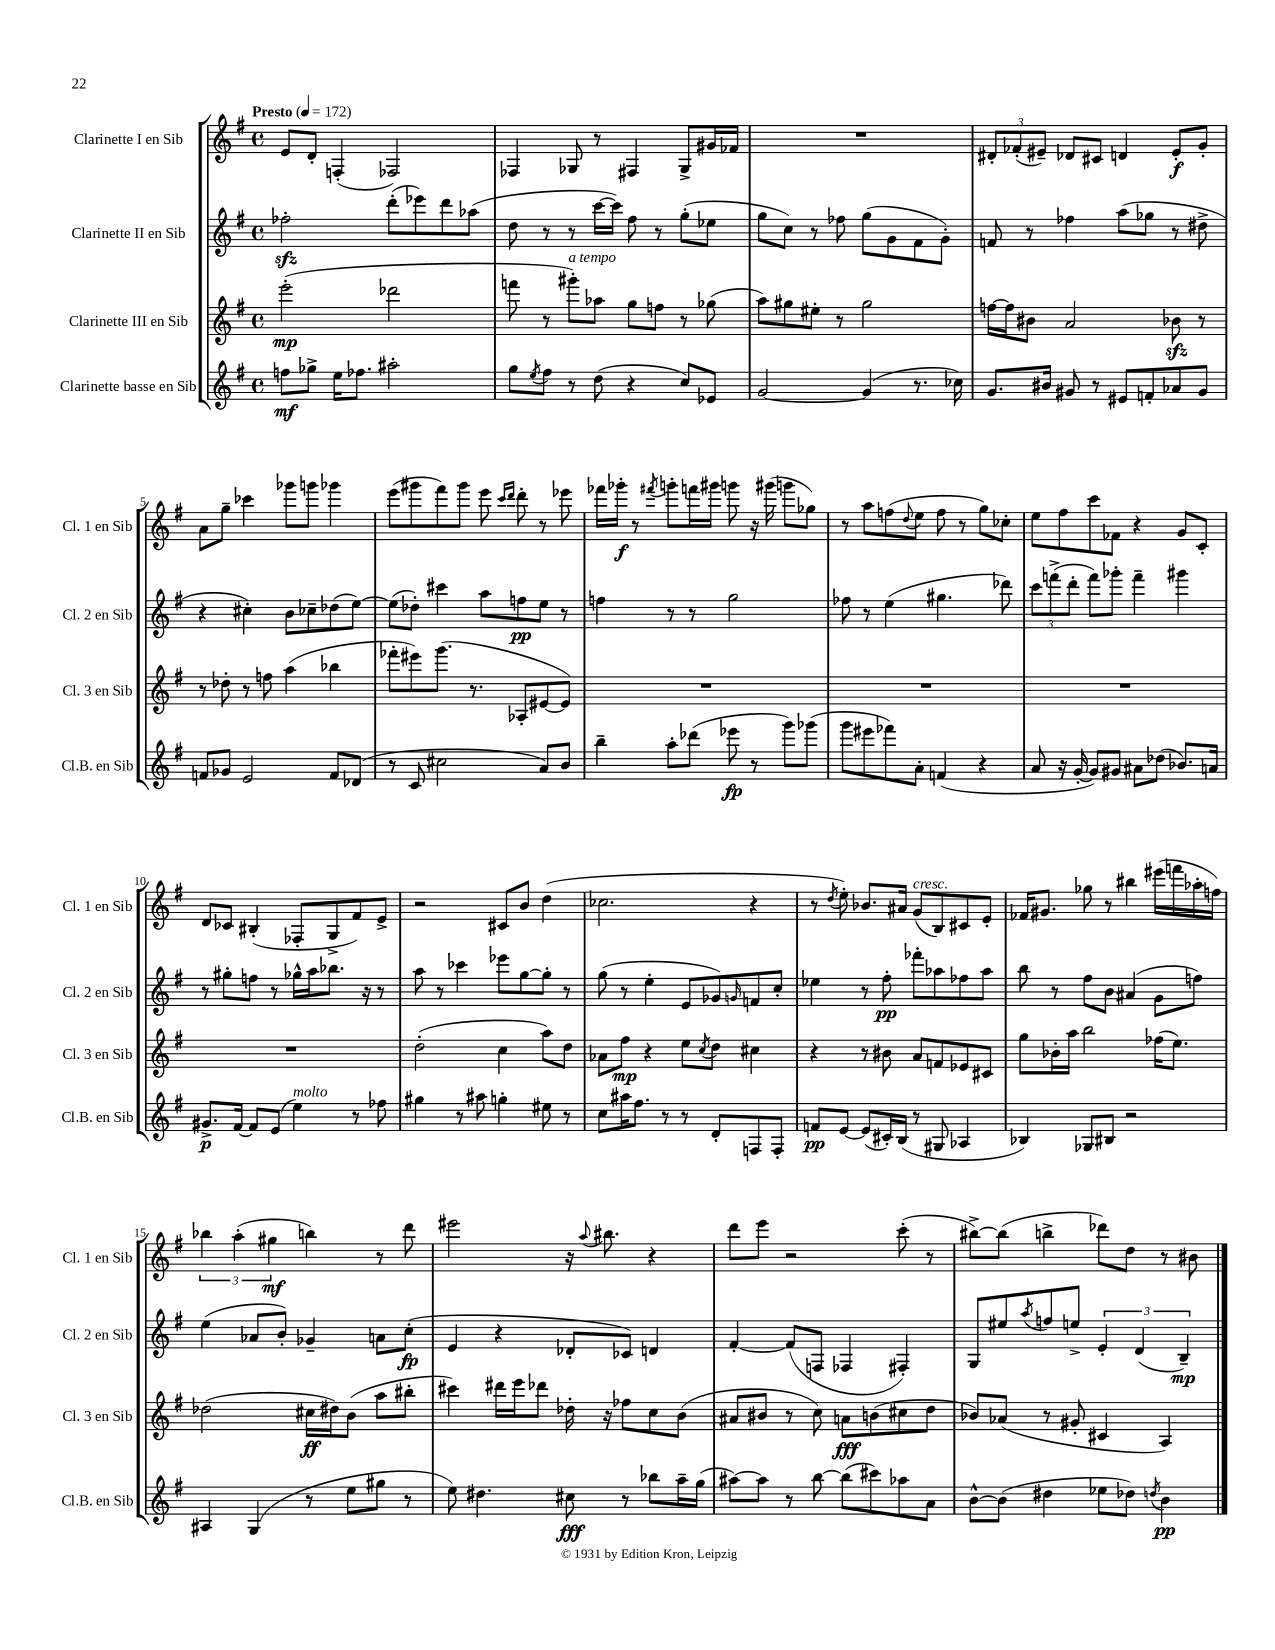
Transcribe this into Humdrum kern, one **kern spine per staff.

**kern	**kern	**kern	**kern
*staff4	*staff3	*staff2	*staff1
*clefG2	*clefG2	*clefG2	*clefG2
*k[f#]	*k[f#]	*k[f#]	*k[f#]
*M4/4	*M4/4	*M4/4	*M4/4
*met(c)	*met(c)	*met(c)	*met(c)
*MM172	*MM172	*MM172	*MM172
8ff\L	(2eee'\	2ff-'\	8e/L
8gg-^\J	.	.	8d'/J
16ee\LK	.	.	(4F'/
8.ff-\J	.	.	.
2aa#'\	2ddd-\	(8ddd'\L	2F-/)
.	.	8eee-\)	.
.	.	8ddd\	.
.	.	(8aa-\J	.
=	=	=	=
8gg\L	8fff\	8dd\	4F-/
8qee/	.	.	.
8ff#\J	8r	8r	.
8r	8ggg#'\L)	8r	8G-/
(8dd\	8aa-\J	[16ccc\LL	8r
.	.	16ccc\]JJ)	.
4r	8gg\L	8ff#\	4F#/
.	8ff\J	8r	.
8cc/L)	8r	(8gg'\L	8G-^/L
8e-/J	(8gg-\	8ee-\J	16g#/L
.	.	.	16f-/JJ
=	=	=	=
[2g/	8aa\L)	8gg\L	1r
.	8gg#\	8cc\J)	.
.	8ee#'\J	8r	.
.	8r	8ff-\	.
(4g/]	2gg#\	(8gg\L	.
.	.	8g\	.
8.r	.	8f#\	.
.	.	8g'\J)	.
16cc-\)	.	.	.
=	=	=	=
8.g/L	[16ff\LL	8f/	12d#'/L
.	16ff\]J	.	.
.	.	.	(12f-'/
.	8b#\J	8r	.
.	.	.	12e#~/J)
16b#/Jk	.	.	.
8g#/	2a/	4ff-\	8d-/L
8r	.	.	8c#/J
8e#/L	.	(8aa\L	4d/
8f'/	.	8gg-\J	.
8a-/	8b-\	8r	8e#'/L
8g#/J	8r	8dd#^\	8g'/J
=	=	=	=
8f/L	8r	4r	8a\L
8g-/J	8dd-'\	.	8gg~\J
2e/	8r	4cc#'\)	4ccc-\
.	8ff\	.	.
.	(4aa\	8b\L	8ggg-\L
.	.	8cc-~\	8ggg\J
8f/L	4bb-\	(8dd-\	4ggg-\
(8d-/J	.	[8ee\J)	.
=	=	=	=
8r	8fff-'\L	(8ee\]L	(8eee\L
8c/	8eee#\)	8dd-'\J)	8ggg#\
2cc#\	(8.ggg\J	4ccc#\	8fff#\)
.	.	.	8ggg#\J
.	8.r	.	.
.	.	8aa\L	8eee\
.	.	.	16qqccc/LL
.	.	.	16qqddd/JJ
.	8A-'/L	8ff\	8ddd'\
8a/L)	[8e#/	8ee\J	8r
8b/J	8e#/]J)	8r	8eee-\
=	=	=	=
4bb~\	1r	4ff\	16fff-\LL
.	.	.	16ggg-'\JJ
.	.	.	8r
.	.	.	8qfff#/
8aa'\L	.	8r	8ggg'\L
(8ddd-\J	.	8r	16fff\L
.	.	.	16ggg#\JJ
8eee-\	.	2gg\	8ggg\
8r	.	.	16r
.	.	.	(16ggg#\
8ggg\L)	.	.	8ggg\L
(8ggg-\J	.	.	8gg-\J)
=	=	=	=
8ggg\L	1r	8ff-\	8r
8eee#\	.	8r	8aa\L
8fff-\)	.	(4ee\	(8ff\
.	.	.	8qqdd/
8a'\J	.	.	8ee\J
(4f/	.	4.gg#\	8ff\
.	.	.	8r
4r	.	.	8gg\L)
.	.	8ddd-\)	8cc-'\J
=	=	=	=
8a/	1r	12ccc\L	8ee\L
.	.	(12fff^\	.
16r	.	.	8ff#\
.	.	12ddd'\J	.
[16g'/	.	.	.
8g/]L)	.	8fff\L)	8ccc\
8g#/J	.	8ggg-'\J	8f-\J
8a#\L	.	4fff~\	4r
(8dd-\J	.	.	.
8.b-/L)	.	4ggg#\	8g/L
.	.	.	8c'/J
16a/Jk	.	.	.
=	=	=	=
8.g#^/L	1r	8r	8d/L
.	.	8gg#'\L	8c-/J
[16f#/Jk	.	.	.
8f#/]L	.	8ff\J	(4B#'/
(8e/J	.	8r	.
4ee\)	.	16gg-^^\LL	8F-'/L
.	.	16aa\J	.
.	.	8.bb-\J	8G^/
8r	.	.	8f#/)
.	.	16r	.
8ff-\	.	8r	8e^/J
=	=	=	=
4gg#\	(2dd'\	8aa\	2r
.	.	8r	.
8r	.	4ccc-\	.
8aa#\	.	.	.
4gg'\	4cc\	8eee-\L	8c#/L
.	.	[8gg\	8b/J
8ee#\	8aa\L)	8gg'\]J	(4dd\
8r	8dd\J	8r	.
=	=	=	=
8cc\L	8a-\L	(8gg\	2.cc-\
16aa#\K	8ff#\J	8r	.
8.ff#\J	.	.	.
.	4r	4ee'\	.
8r	.	.	.
8r	8ee\L	8e/L	.
.	8qcc/	.	.
8d'/L	8dd\J	8g-/)	.
.	.	16qqg/	.
8F/	4cc#\	8f/	4r
8F'/J	.	8cc'/J	.
=	=	=	=
8f/L	4r	4ee-\	8r
.	.	.	8qdd/
[8e/J	.	.	8ee'\)
(8e/]L	8r	8r	8.b-/L
16c#'/L)	8b#\	8ff#'\	.
(16B/JJ	.	.	16a#/Jk
8r	8a/L	8fff-'\L	(8g/L
8G#/	8f/	8aa-\	8B/)
4A-/	8e-/	8ff-\	8c#/
.	8c#/J	8aa-\J	8e'/J
=	=	=	=
4B-/)	8gg\L	8bb\	16f-/LK
.	.	.	8.g#/J
.	16b-'\L	8r	.
.	16aa\JJ	.	.
8G-/L	2bb\	8ff#\L	8gg-\
8B#/J	.	8b\J	8r
2r	.	(4a#/	4bb#\
.	(16ff-\LK	8g\L	(16eee#\LL
.	8.ee\J)	.	16fff\
.	.	8ff\J)	16aa-'\
.	.	.	16ff\JJ)
=	=	=	=
4A#/	(2dd-\	(4ee\	6bb-\
.	.	.	(6aa'\
(4G/	.	8a-/L	.
.	.	.	6gg#\
.	.	8b'/J)	.
8r	16cc#\LL	4g-~/	4bb\)
.	16dd#\J)	.	.
8ee\L	(8b\J	.	.
8gg#\J	8aa\L	8a\L	8r
8r	8bb#'\J	(8cc'\J	8ddd\
=	=	=	=
8ee\)	4ccc#\)	4e/	2eee#\
4.dd#\	.	.	.
.	16ddd#\LL	4r	.
.	16eee\J	.	.
.	8ddd-\J	.	.
8cc#\	16dd-'\	8d-'/L	16r
.	.	.	8qqaa/
.	16r	.	8.bb#\
8r	8ff-\L	8c-/J)	.
8bb-\L	8cc\	4d/	4r
16aa~\L	(8b\J	.	.
(16gg\JJ	.	.	.
=	=	=	=
[8aa#\L)	8a#/L	[4f#'/	8ddd\L
8aa#\]J	8b#/J	.	8eee\J
8r	8r	(8f#/]L	2r
[8bb\	8cc\)	8F/J	.
(8bb\]L	8a\L	4F-/	.
8ccc#\)	(8b\	.	.
8aa-\	8cc#\	4F#'/)	(8ccc'\
8a\J	8dd\J	.	8r
=	=	=	=
[8b^^\L	8b-/L)	8G/L	[8bb#^\L)
(8b\]J	(8a-/J	8ee#/	(8bb#\]J
.	.	8qaa/	.
4dd#\	8r	8ff/	4bb^\
.	8g#'/	8ee^/J	.
8ee-\L	4c#/	6e'/	8ddd-\L)
8dd-\J)	.	.	8dd\J
.	.	(6d/	.
8qdd/	.	.	.
4b\	4A/)	.	8r
.	.	6B~/)	.
.	.	.	8b#\
==	==	==	==
*-	*-	*-	*-
